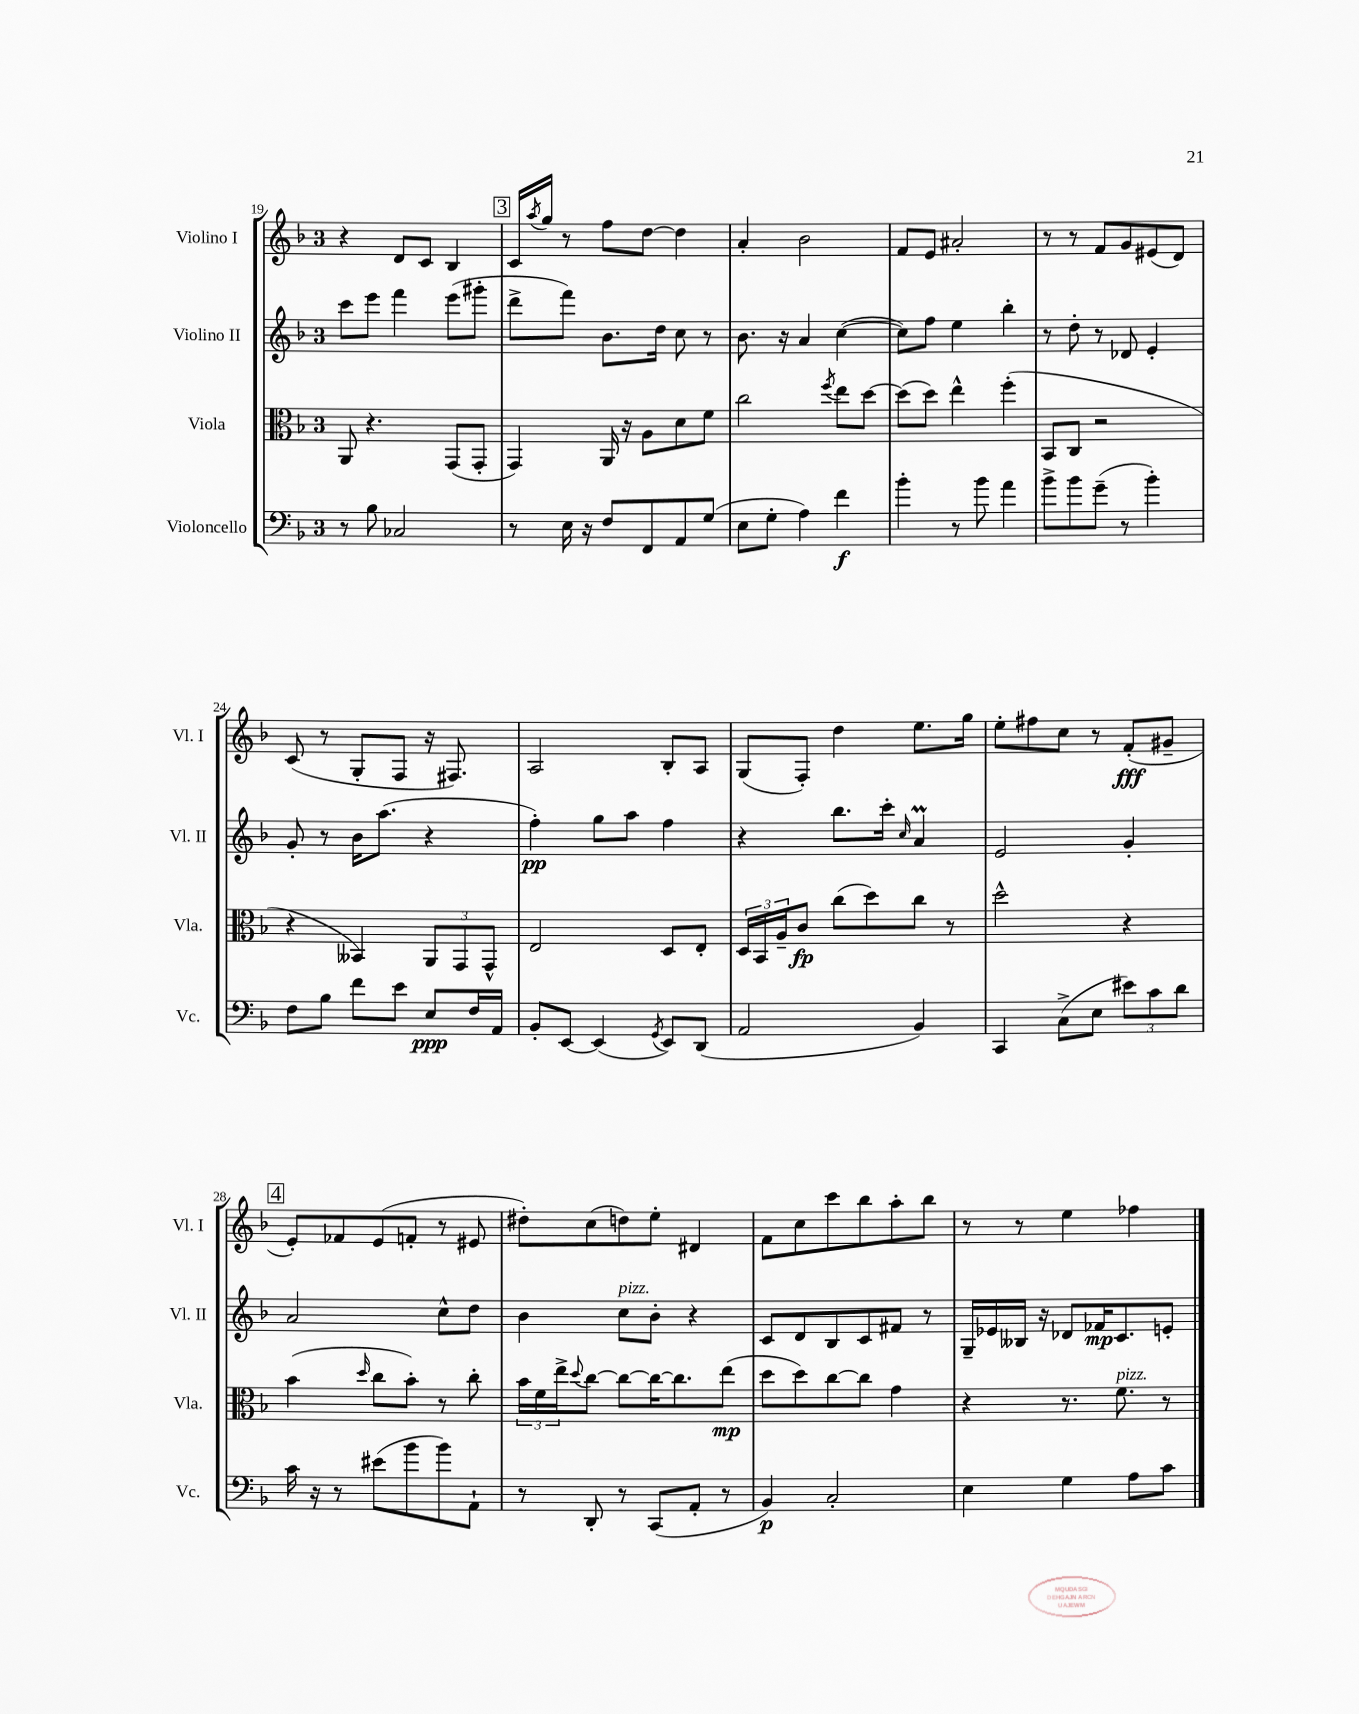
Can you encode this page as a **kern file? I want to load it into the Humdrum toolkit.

**kern	**kern	**kern	**kern
*staff4	*staff3	*staff2	*staff1
*clefF4	*clefC3	*clefG2	*clefG2
*k[b-]	*k[b-]	*k[b-]	*k[b-]
*M3/4	*M3/4	*M3/4	*M3/4
8r	8AA/	8ccc\L	4r
8B-\	4.r	8eee\J	.
2C-/	.	4fff\	8d/L
.	.	.	8c/J
.	(8GG/L	(8eee\L	4B-/
.	8GG'/J	8ggg#'\J	.
=	=	=	=
8r	4GG/)	8ddd^\L	16c/LL
.	.	.	8qaa/
.	.	.	16gg/JJ
16E\	.	8fff\J)	8r
16r	.	.	.
8F/L	16AA/	8.b-\L	8ff\L
.	16r	.	.
8FF/	8A\L	.	[8dd\J
.	.	16dd\Jk	.
8AA/	8d\	8cc\	4dd\]
(8G/J	8f\J	8r	.
=	=	=	=
8E\L	2cc\	8.b-\	4a'/
8G'\J	.	.	.
.	.	16r	.
4A\)	.	4a/	2b-\
.	8qff/	.	.
4f\	8ee\L	([4cc\	.
.	[8dd\J	.	.
=	=	=	=
4b-'\	(8dd\]L	8cc\]L)	8f/L
.	8dd\J)	8ff\J	8e/J
8r	4ee^^\	4ee\	2a#'/
8b-\	.	.	.
4a\	(4ff'\	4bb-'\	.
=	=	=	=
8b-^\L	8BB-/L	8r	8r
8b-\	8C/J	8dd'\	8r
(8g~\J	2r	8r	8f/L
8r	.	8d-/	8g/
4b-'\)	.	4e'/	(8e#/
.	.	.	8d/J)
=	=	=	=
8F\L	4r	8g'/	(8c/
8B-\J	.	8r	8r
8f\L	4BB--/)	16b-\LK	8G'/L
.	.	(8.aa\J	.
8e\J	.	.	8F/J
8E/L	12AA/L	4r	16r
.	.	.	8.F#/)
.	12GG/	.	.
16F/L	.	.	.
.	12GG^^/J	.	.
16AA/JJ	.	.	.
=	=	=	=
8BB-'/L	2E/	4ff'\)	2A/
[8EE/J	.	.	.
(4EE/]	.	8gg\L	.
.	.	8aa\J	.
8qGG/	.	.	.
8EE/L)	8D/L	4ff\	8B-'/L
(8DD/J	8E'/J	.	8A/J
=	=	=	=
2AA/	24D/LL	4r	(8G/L
.	24BB-/	.	.
.	24A~/J	.	.
.	8c/J	.	8F'/J)
.	(8cc\L	8.bb-\L	4dd\
.	8dd\)	.	.
.	.	16ccc'\Jk	.
.	.	16qqcc/	.
4BB-/)	8cc\J	4a/	8.ee\L
.	8r	.	.
.	.	.	16gg\Jk
=	=	=	=
4CC/	2dd^^\	2e/	8ee'\L
.	.	.	8ff#\
(8C^\L	.	.	8cc\J
8E\J	.	.	8r
12e#\L)	4r	4g'/	(8f'/L
12c\	.	.	.
.	.	.	8g#~/J
12d\J	.	.	.
=	=	=	=
16c\	(4b-\	2a/	8e'/L)
16r	.	.	.
8r	.	.	8f-/
.	16qqdd/	.	.
(8e#\L	8cc\L	.	(8e/
8b-\	8b-'\J)	.	8f'/J
8b-\)	8r	8cc^^\L	8r
8AA`\J	8cc'\	8dd\J	8e#/
=	=	=	=
8r	24b-\LL	4b-\	8dd#'\L)
.	24f\	.	.
.	24ee^\J	.	.
.	8qqdd/	.	.
8DD'/	[8cc\J	.	(8cc\
8r	8cc\_L	8cc\L	8dd\)
(8CC/L	16cc\_K	8b-'\J	8ee'\J
.	8.cc\]	.	.
8AA'/J	.	4r	4d#/
8r	(8ee\J	.	.
=	=	=	=
4BB-/)	8dd\L	8c/L	8f\L
.	8dd\)	8d/	8cc\
2C'/	[8cc\	8B-/	8ccc\
.	8cc\]J	8c/	8bb-\
.	4g\	8f#/J	8aa'\
.	.	8r	8bb-\J
=	=	=	=
4E\	4r	16G~/LL	8r
.	.	16e-/	.
.	.	16B--/JJ	8r
.	.	16r	.
4G\	8.r	8d-/L	4ee\
.	.	16f-/K	.
.	8.f\	8.c/	.
8A\L	.	.	4ff-\
8c\J	8r	8e'/J	.
==	==	==	==
*-	*-	*-	*-
